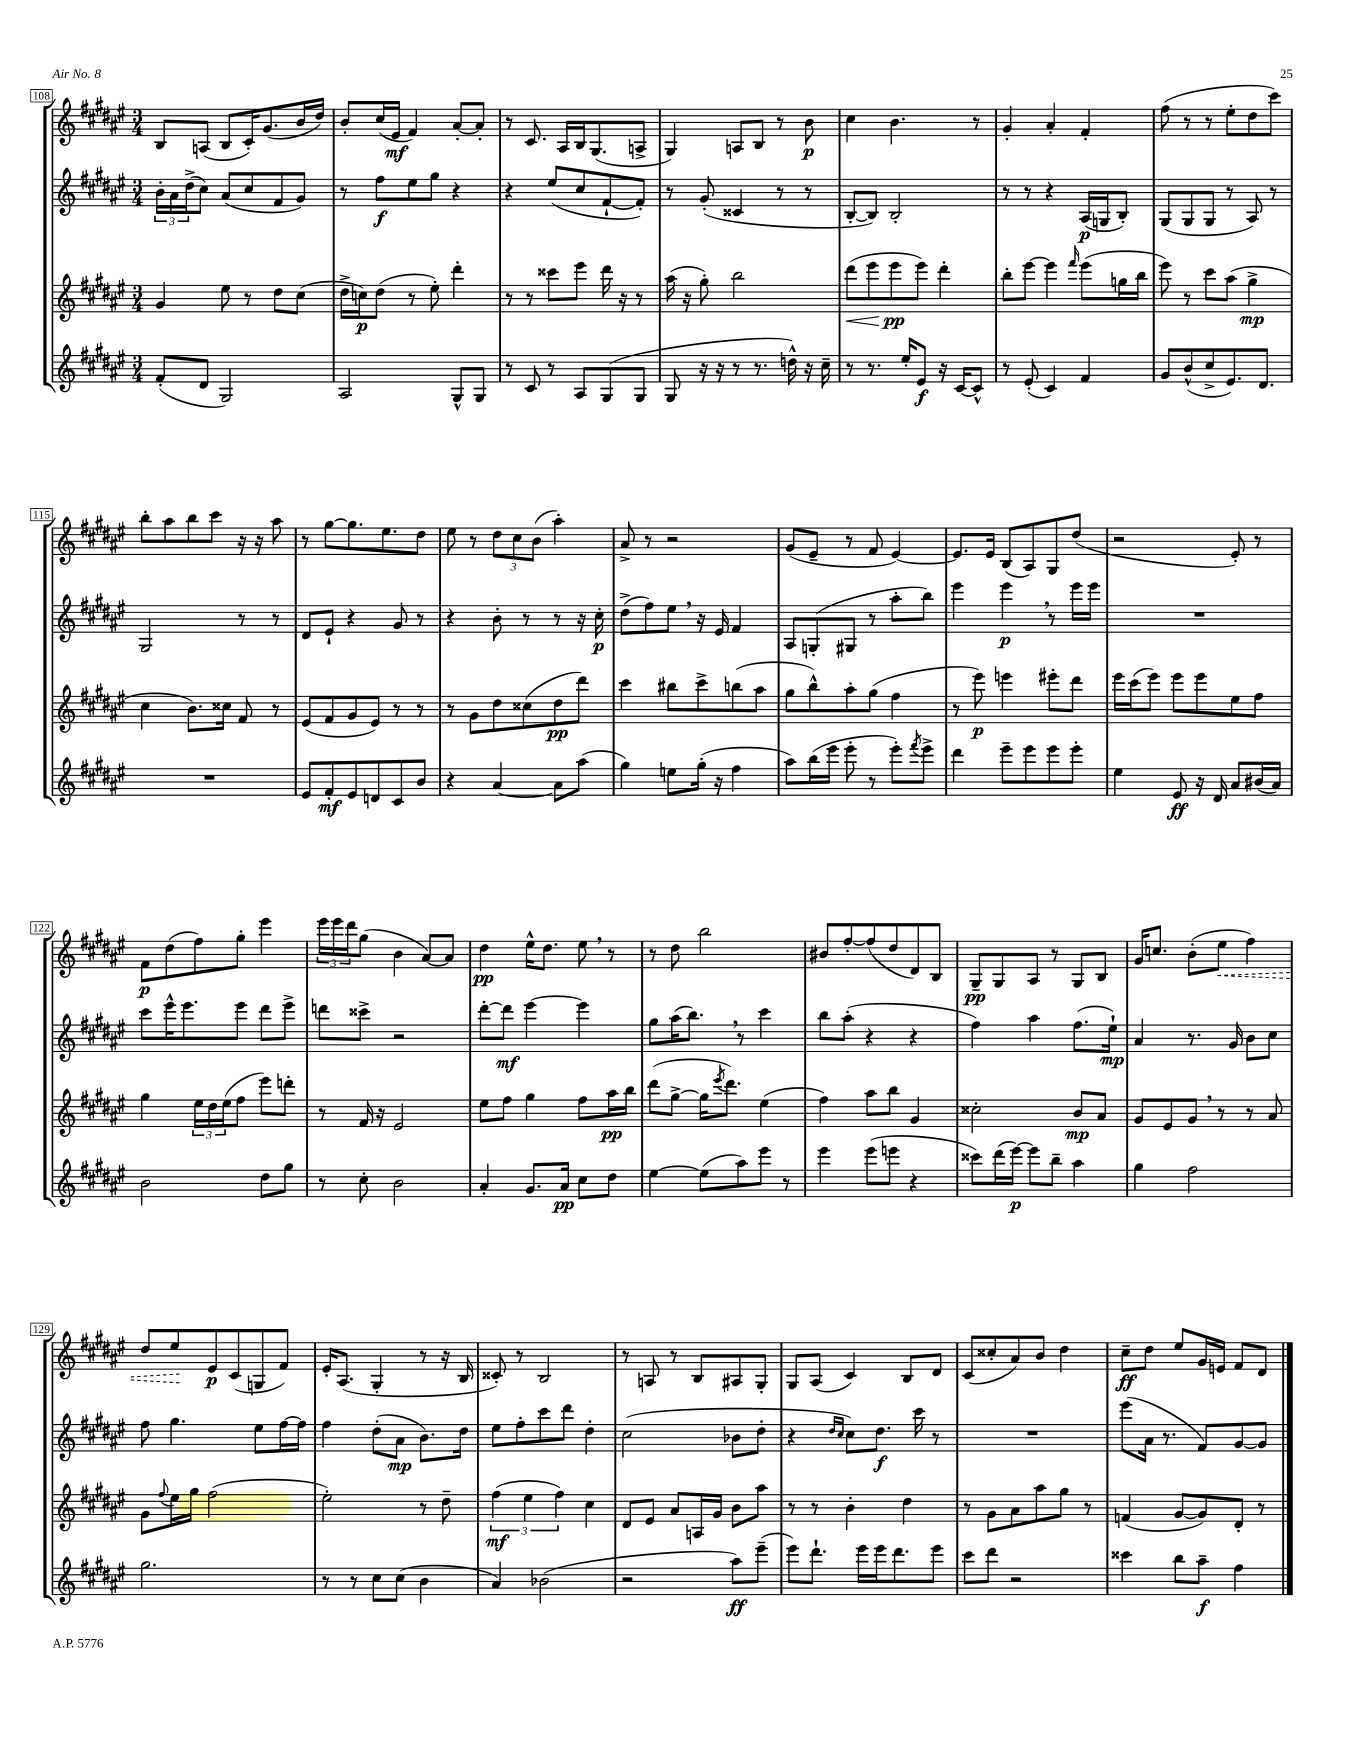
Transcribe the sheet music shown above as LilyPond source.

<<
\new StaffGroup <<
\new Staff = "s0" {
    \clef treble \key fis \major \numericTimeSignature \time 3/4
    b8 a8( b8 cis'16-.) gis'8.( b'16 dis''16) |
    b'8-. cis''16( eis'16\mf fis'4) ais'8~-. ais'8-. |
    r8 cis'8. ais16 b16 gis8.( a8-> |
    gis4) a8 b8 r8 b'8\p |
    cis''4 b'4. r8 |
    gis'4-. ais'4-. fis'4-. |
    fis''8( r8 r8 eis''8-. dis''8 cis'''8) |
    b''8-. ais''8 b''8 cis'''8 r16 r16 ais''8 |
    r8 gis''8~ gis''8. eis''8. dis''8 |
    eis''8 r8 \tuplet 3/2 { dis''8 cis''8 b'8( } ais''4-.) |
    ais'8-> r8 r2 |
    gis'8( eis'8-- r8 fis'8 eis'4~) |
    eis'8. eis'16 b8( ais8) gis8 dis''8( |
    r2 eis'8-.) r8 |
    fis'8\p dis''8( fis''8) gis''8-. eis'''4 |
    \tuplet 3/2 { eis'''16 eis'''16 dis'''16 } gis''8( b'4 ais'8~) ais'8 |
    dis''4\pp eis''16-^ dis''8. eis''8 \breathe r8 |
    r8 dis''8 b''2 |
    bis'8 fis''8~-. fis''8( dis''8 dis'8) b8 |
    gis8--\pp gis8 ais8 r8 gis8 b8 |
    gis'16 c''8. b'8-.( \once \override Hairpin.style = #'dashed-line eis''8\< fis''4) |
    dis''8 eis''8\! eis'8\p cis'8( g8 fis'8) |
    eis'16-. ais8.( gis4-. r8 r16 b16 |
    cisis'8-.) r8 b2 |
    r8 a8 r8 b8 ais8 gis8-. |
    gis8 ais8( cis'4) b8 dis'8 |
    cis'8( cisis''8-. ais'8) b'8 dis''4 |
    cis''8--\ff dis''8 eis''8 gis'16 e'16 fis'8 dis'8 \bar "|." |
}
\new Staff = "s1" {
    \clef treble \key fis \major \numericTimeSignature \time 3/4
    \tuplet 3/2 { b'16-. ais'16 dis''16->( } cis''8) ais'8( cis''8 fis'8 gis'8) |
    r8 fis''8\f eis''8 gis''8 r4 |
    r4 eis''8( cis''8 fis'8~-! fis'8-.) |
    r8 gis'8-.( cisis'4 r8 r8 |
    b8~-. b8) b2-. |
    r8 r8 r4 ais16\p( g16 b8-.) |
    gis8( gis8 gis8 r8 ais8) r8 |
    gis2 r8 r8 |
    dis'8 eis'8-! r4 gis'8 r8 |
    r4 b'8-. r8 r8 r16 cis''16-.\p |
    dis''8->( fis''8) eis''8 \breathe r16 eis'16 fis'4 |
    ais8 g8-.( gis8 r8 ais''8-. b''8) |
    eis'''4 eis'''4\p \breathe r8 eis'''16 eis'''16 |
    R2. |
    cis'''8 eis'''16-^ eis'''8. eis'''8 dis'''8 eis'''8-> |
    d'''8 cisis'''8-> r2 |
    dis'''8~-. dis'''8\mf eis'''4~ eis'''4 |
    gis''8 ais''16( b''8.) \breathe r8 cis'''4 |
    b''8 ais''8-.( r4 r4 |
    fis''4) ais''4 fis''8.( eis''16-!\mp) |
    ais'4 r8. gis'16 b'8 cis''8 |
    fis''8 gis''4. eis''8 fis''16~ fis''16 |
    fis''4 dis''8-.( ais'8\mp b'8.) dis''16 |
    eis''8 fis''8-. cis'''8 dis'''8 dis''4-. |
    cis''2( bes'8 dis''8-. |
    r4 \grace { dis''16 cis''16 } cis''8) dis''8.\f cis'''16 r8 |
    R2. |
    eis'''8( ais'16 r8. fis'8) gis'8~ gis'8 \bar "|." |
}
\new Staff = "s2" {
    \clef treble \key fis \major \numericTimeSignature \time 3/4
    gis'4 eis''8 r8 dis''8 cis''8( |
    dis''16-> c''16\p) dis''8( r8 eis''8-.) dis'''4-. |
    r8 r8 cisis'''8 eis'''8 dis'''16 r16 r8 |
    ais''16( r16 gis''8-.) b''2 |
    dis'''8\<( eis'''8 eis'''8\pp\! eis'''8) dis'''4-. |
    b''8-. eis'''8~ eis'''4 \grace { fis'''16 } eis'''8( g''16 b''16 |
    eis'''8) r8 cis'''8 ais''8( gis''4->\mp |
    cis''4 b'8.) cisis''16 fis'8 r8 |
    eis'8( fis'8 gis'8 eis'8) r8 r8 |
    r8 gis'8 dis''8 cisis''8( dis''8\pp dis'''8) |
    cis'''4 bis''8 cis'''8-> b''8( ais''8 |
    gis''8 b''8-^) ais''8-. gis''8( fis''4 |
    r8 eis'''8\p) e'''4 eis'''8-. dis'''8 |
    eis'''16 cis'''16( eis'''8) eis'''8 eis'''8 eis''8 fis''8 |
    gis''4 \tuplet 3/2 { eis''16 dis''16 eis''16( } fis''8 eis'''8) d'''8-. |
    r8 fis'16 r16 eis'2 |
    eis''8 fis''8 gis''4 fis''8 ais''16\pp b''16 |
    dis'''8( gis''8~-> gis''16 \acciaccatura { eis'''8 } dis'''8.) eis''4( |
    fis''4) ais''8 b''8 gis'4 |
    cisis''2-. b'8\mp ais'8 |
    gis'8 eis'8 gis'8 \breathe r8 r8 ais'8 |
    gis'8 \appoggiatura { fis''8 } eis''16 gis''16 fis''2( |
    eis''2-.) r8 dis''8-- |
    \tuplet 3/2 { fis''4\mf( eis''4 fis''4) } cis''4 |
    dis'8 eis'8 ais'8 a16 gis'16 b'8 ais''8 |
    r8 r8 b'4-. dis''4 |
    r8 gis'8 ais'8 ais''8 gis''8 r8 |
    f'4( gis'8~ gis'8) dis'8-. r8 \bar "|." |
}
\new Staff = "s3" {
    \clef treble \key fis \major \numericTimeSignature \time 3/4
    fis'8-.( dis'8 gis2) |
    ais2 gis8-^ gis8 |
    r8 cis'8 r8 ais8 gis8( gis8 |
    gis8 r16 r16 r8 r8. d''16-^) r16 cis''16-- |
    r8 r8. eis''16-. eis'8\f r16 cis'16~ cis'8-^ |
    r8 eis'8-.( cis'4) fis'4 |
    gis'8 b'8-^( cis''8-> eis'8.) dis'8. |
    R2. |
    eis'8 fis'8-.\mf eis'8 d'8 cis'8 b'8 |
    r4 ais'4~ ais'8 ais''8( |
    gis''4) e''8 gis''16-.( r16 fis''4 |
    ais''8) b''16( eis'''16 eis'''8-. r8 eis'''8-.) \acciaccatura { fis'''8 } eis'''8-> |
    dis'''4 eis'''8-- eis'''8 eis'''8 eis'''8-. |
    eis''4 eis'8\ff r16 dis'16 ais'8 bis'16( ais'16) |
    b'2 dis''8 gis''8 |
    r8 cis''8-. b'2 |
    ais'4-. gis'8. ais'16\pp cis''8 dis''8 |
    eis''4~ eis''8( ais''8) eis'''8 r8 |
    eis'''4 eis'''8( e'''8 r4 |
    cisis'''8) dis'''16( eis'''16~\p) eis'''8 b''8-- ais''4 |
    gis''4 fis''2 |
    gis''2. |
    r8 r8 cis''8 cis''8( b'4 |
    ais'4) bes'2( |
    r2 ais''8\ff) eis'''8--( |
    eis'''8) dis'''8.-! eis'''16 eis'''16 dis'''8. eis'''8 |
    cis'''8 dis'''8 r2 |
    cisis'''4 b''8 ais''8--\f fis''4 \bar "|." |
}
>>
>>
\layout { \context { \Score currentBarNumber = #108 \override BarNumber.stencil = #(make-stencil-boxer 0.1 0.3 ly:text-interface::print) } }
